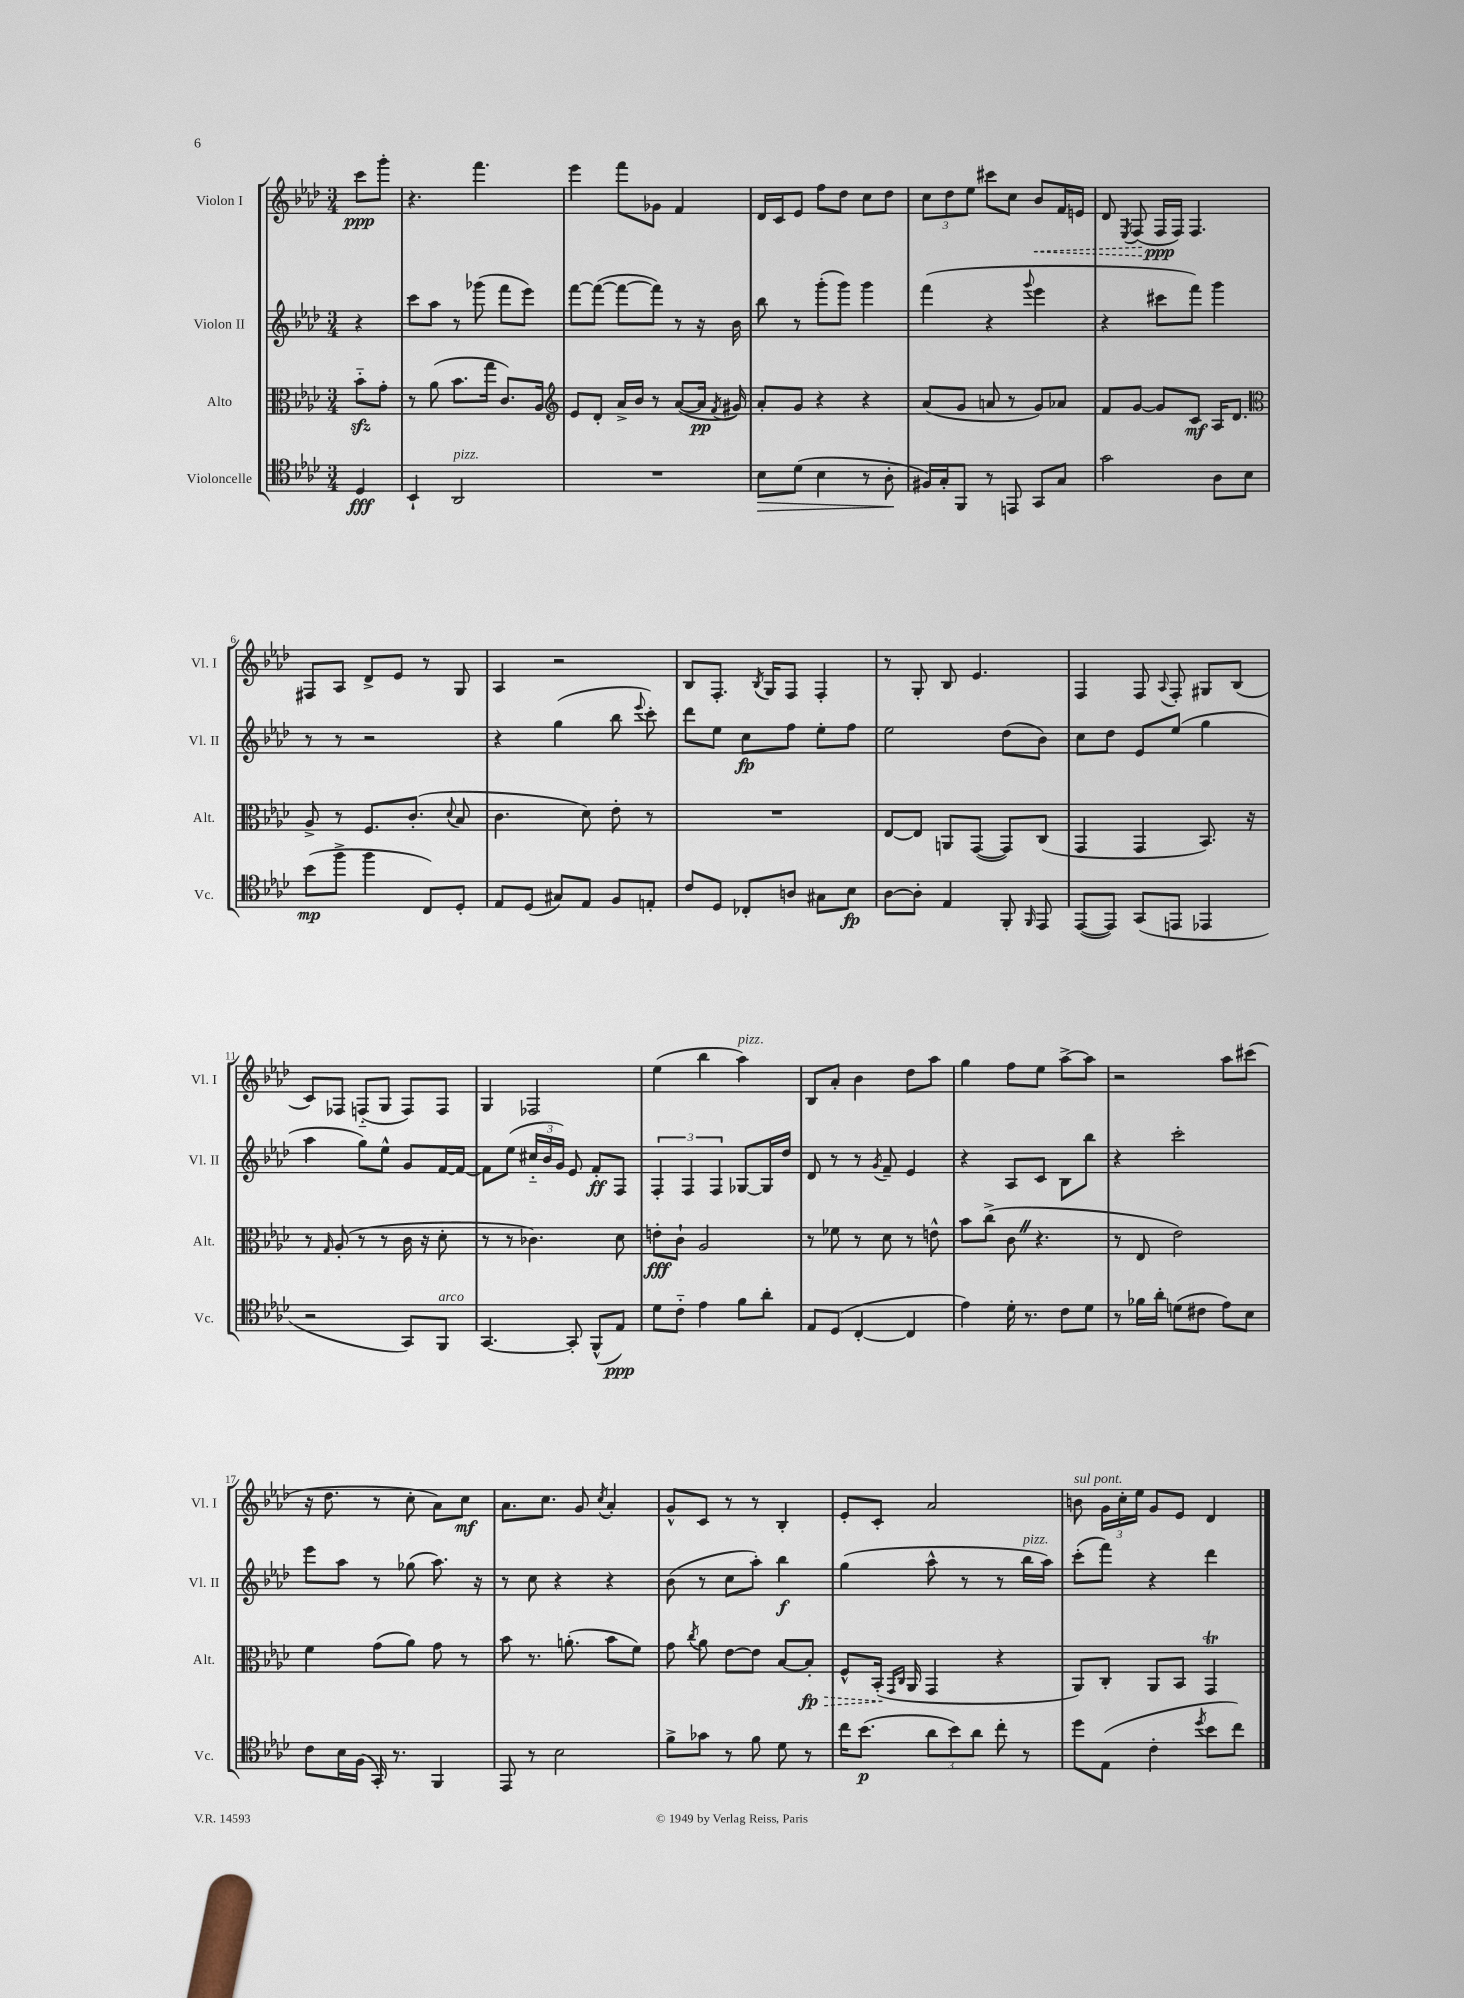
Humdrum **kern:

**kern	**kern	**kern	**kern
*staff4	*staff3	*staff2	*staff1
*clefC4	*clefC3	*clefG2	*clefG2
*k[b-e-a-d-]	*k[b-e-a-d-]	*k[b-e-a-d-]	*k[b-e-a-d-]
*M3/4	*M3/4	*M3/4	*M3/4
4D-/	8b-'~\L	4r	8ccc\L
.	8g'\J	.	8ggg'\J
=	=	=	=
4BB-`/	8r	8ccc\L	4.r
.	(8a-\	8aa-\J	.
2AA-/	8.b-\L	8r	.
.	.	(8ggg-\	4.fff\
.	16gg\Jk	.	.
.	8.c/L)	8fff\L	.
.	.	8eee-\J)	.
.	16A-/Jk	.	.
=	=	=	=
*	*clefG2	*	*
2.r	8e-/L	[8fff\L	4eee-\
.	8d-'/J	(8fff\_J	.
.	16a-^/LL	8fff\_L	8fff\L
.	16b-/JJ	.	.
.	8r	8fff\]J)	8g-\J
.	([8a-/L	8r	4f/
.	16a-/]Jk	16r	.
.	8qf/	.	.
.	16g#/)	16b-\	.
=	=	=	=
8B-\L	8a-'/L	8bb-\	16d-/LL
.	.	.	16c/J
(8d-\J	8g/J	8r	8e-/J
4B-\	4r	(8ggg'\L	8ff\L
.	.	8ggg\J)	8dd-\J
8r	4r	4ggg\	8cc\L
8A-'\	.	.	8dd-\J
=	=	=	=
16F#/LL)	(8a-/L	(4fff\	12cc\L
16G'/J	.	.	.
.	.	.	12dd-\
8FF/J	8g/J	.	.
.	.	.	12ee-\J
8r	8a/	4r	8ccc#\L
8EE/	8r	.	8cc\J
.	.	8qqggg/	.
8GG/L	8g/L)	4eee-\	8b-/L
8G/J	8a-/J	.	16f/L
.	.	.	16e/JJ
=	=	=	=
2g\	8f/L	4r	8d-/
.	.	.	8qE-/
.	[8g/J	.	(8F/
.	8g/]L	8ccc#\L	16F/LL
.	.	.	16F/JJ)
.	8c/J	8fff\J)	4.F/
8A-\L	16A-/LK	4ggg\	.
.	8.d-/J	.	.
8B-\J	.	.	.
=	=	=	=
*	*clefC3	*	*
(8b-\L	8A-^/	8r	8F#/L
8ff^\J	8r	8r	8A-/J
4ff\	8.F/L	2r	8d-^/L
.	.	.	8e-/J
.	(8.c'/J	.	.
8C/L)	.	.	8r
.	8qqd-/	.	.
8D-'/J	8B-/	.	8G/
=	=	=	=
8E-/L	4.c\	4r	4A-/
(8D-/J	.	.	.
8G#/L)	.	(4gg\	2r
8E-/J	8d-\)	.	.
8F/L	8e-'\	8bb-\	.
.	.	8qqeee-/	.
8E'/J	8r	8ccc'\)	.
=	=	=	=
8c/L	2.r	8ddd-\L	8B-/L
8D-/J	.	8ee-\J	8.F'/J
8C-'/L	.	8cc\L	.
.	.	.	8qB-/
.	.	.	16G/LK
8A/J	.	8ff\J	8F/J
8G#\L	.	8ee-'\L	4F'/
8B-\J	.	8ff\J	.
=	=	=	=
[8A-\L	[8E-/L	2ee-\	8r
8A-'\]J	8E-/]J	.	8G'/
4E-/	8AA/L	.	8B-/
.	([8GG/J	.	4.e-/
8FF'/	8GG/]L)	(8dd-\L	.
16qqFF/	.	.	.
8EE-/	(8C/J	8b-\J)	.
=	=	=	=
([8EE-/L	4GG/	8cc\L	4F/
8EE-/]J)	.	8dd-\J	.
(8GG/L	4GG/	8e-/L	8F/
.	.	.	8qqA-/
8EE/J	.	(8ee-/J	8F'/
4EE-/	8.BB-/)	4gg\	8G#/L
.	.	.	(8B-/J
.	16r	.	.
=	=	=	=
2r	8r	4aa-\	8c/L)
.	16qqG/	.	.
.	(8A-'/	.	8F-/J
.	8r	8gg\L)	(8F'~/L
.	8r	8ee-^^\J	8G/J
8GG/L)	16c\	8g/L	8F/L)
.	16r	.	.
8FF/J	8d-'\	[16f/L	8F/J
.	.	16f/_JJ	.
=	=	=	=
[4.GG/	8r	8f\]L	4G/
.	8r	(8ee-\J	.
.	4.c-\)	24cc#'~/LL	2F-/
.	.	24b-/	.
.	.	24g/JJ)	.
8GG'/]	.	8e-/	.
(8FF^^/L	.	8f'/L	.
8E-/J)	8d-\	8F/J	.
=	=	=	=
8d-\L	8e'\L	6F'/	(4ee-\
8c'~\J	8c`\J	.	.
.	.	6F/	.
4e-\	2A-/	.	4bb-\
.	.	6F/	.
8f\L	.	[8G-/L	4aa-\)
8a-'\J	.	16G-/]L	.
.	.	16dd-/JJ	.
=	=	=	=
8E-/L	8r	8d-/	8B-/L
(8D-/J	8f-\	8r	8a-'/J
[4C'/	8r	8r	4b-\
.	.	8qg/	.
.	8d-\	8f~/	.
4C/]	8r	4e-/	8dd-\L
.	8e^^\	.	8aa-\J
=	=	=	=
4e-\)	8b-\L	4r	4gg\
.	(8cc^\J	.	.
16d-'\	8c\	8A-/L	8ff\L
8.r	.	.	.
.	4.r	8c/J	8ee-\J
8c\L	.	8B-\L	[8aa-^\L
8d-\J	.	8bb-\J	8aa-\]J
=	=	=	=
8r	8r	4r	2r
16f-\LL	8E-/	.	.
16a-'\JJ	.	.	.
(8d\L	2e-\)	2ccc'\	.
8c#\J	.	.	.
8e-\L)	.	.	8aa-\L
8B-\J	.	.	(8ccc#\J
=	=	=	=
8c\L	4f\	8eee-\L	16r
.	.	.	8.dd-\
16B-\L	.	8aa-\J	.
(16F\JJ	.	.	.
16GG'/)	(8g\L	8r	8r
8.r	.	.	.
.	8a-\J)	(8gg-\	8cc'\
4FF/	8g\	8.aa-\)	8a-\L)
.	8r	.	8cc\J
.	.	16r	.
=	=	=	=
8EE-/	8b-\	8r	8.a-\L
8r	8.r	8cc\	.
.	.	.	8.cc\J
2B-\	.	4r	.
.	(8.a'\	.	.
.	.	.	8g/
.	.	.	8qcc/
.	8b-\L	4r	4a-'/
.	8f\J)	.	.
=	=	=	=
8f^\L	8g\	(8b-\	8g^^/L
.	8qcc/	.	.
8g-\J	8a-\	8r	8c/J
8r	[8e-\L	8cc\L	8r
8f\	8e-\]J	8aa-'\J)	8r
8d-\	[8B-/L	4bb-\	4B-'/
8r	8B-'/]J	.	.
=	=	=	=
16cc\LK	8F^^/L	(4gg\	8e-'/L
(8.b-\J	.	.	.
.	(16BB-'/Jk	.	8c'/J
.	16qqGG/LL	.	.
.	16qqC/JJ	.	.
.	16AA-/	.	.
12a-\L	4GG/	8aa-^^\	2a-/
12b-\)	.	.	.
.	.	8r	.
12a-\J	.	.	.
8cc'\	4r	8r	.
8r	.	16bb-\LL	.
.	.	16aa-\JJ)	.
=	=	=	=
8dd-\L	8AA-/L)	(8ccc'\L	8b\
(8E-\J	8C'/J	8fff\J)	24g\LL
.	.	.	24cc'\
.	.	.	24ee-\JJ
4c'\	8AA-/L	4r	8g/L
.	8BB-/J	.	8e-/J
8qdd-/	.	.	.
8b-\L	4GG/	4ddd-\	4d-/
8cc\J)	.	.	.
==	==	==	==
*-	*-	*-	*-
